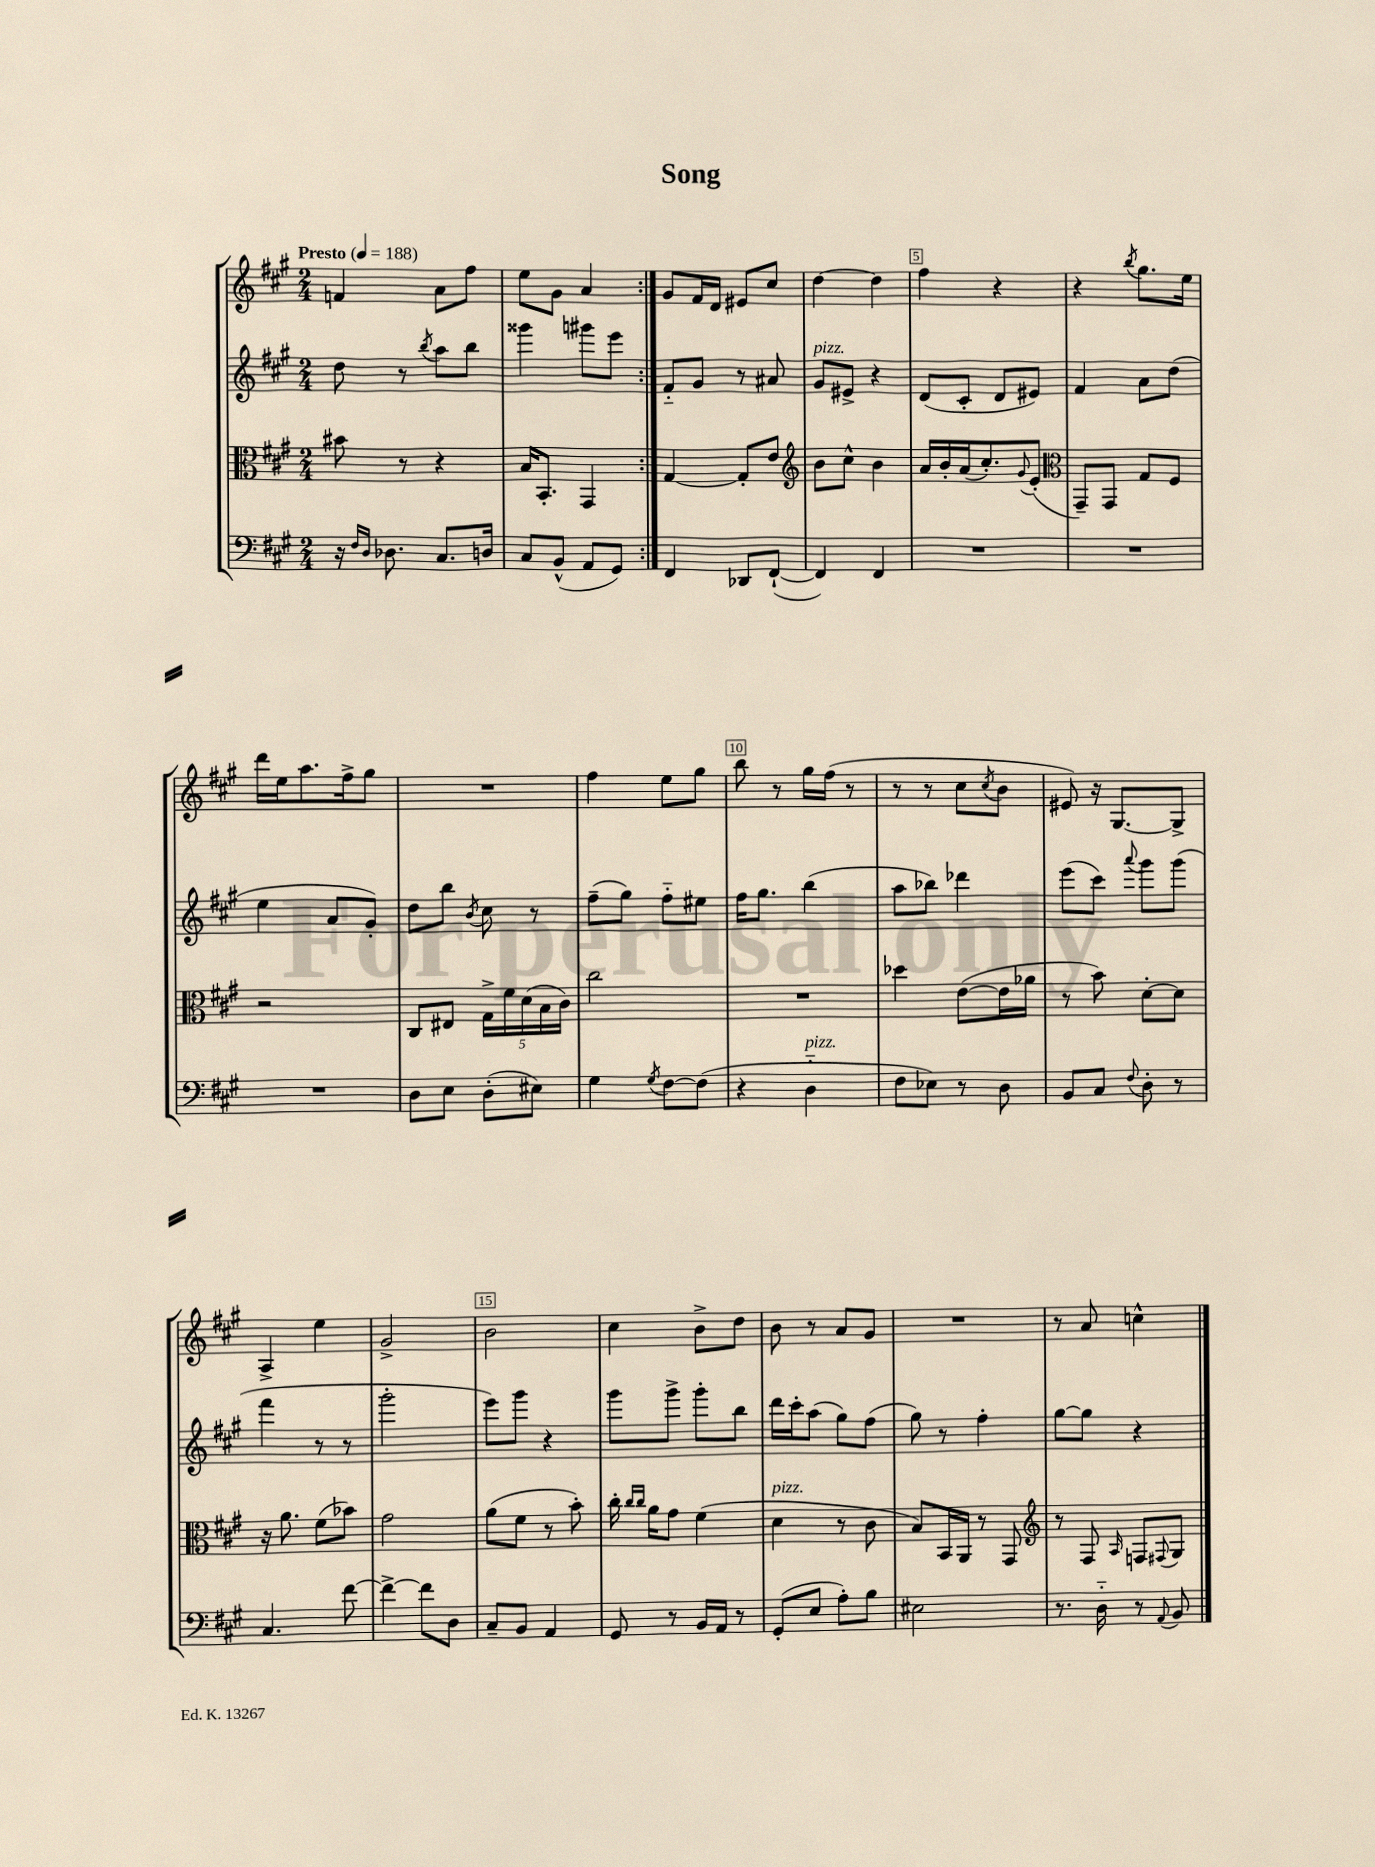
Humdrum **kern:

**kern	**kern	**kern	**kern
*part4	*part3	*part2	*part1
*staff4	*staff3	*staff2	*staff1
*clefF4	*clefC3	*clefG2	*clefG2
*k[f#c#g#]	*k[f#c#g#]	*k[f#c#g#]	*k[f#c#g#]
*M2/4	*M2/4	*M2/4	*M2/4
*MM188	*MM188	*MM188	*MM188
=1	=1	=1	=1
!	!	!	!LO:TX:a:B:t=Presto
16r	8b#X\	8dd\	4fn/
16qqF#/LL	.	.	.
16qqD/JJ	.	.	.
8.D-X\	.	.	.
.	8r	8r	.
.	.	8qbb/	.
8.C#/L	4r	8aa\L	8a\L
.	.	8bb\J	8ff#\J
16Dn/Jk	.	.	.
=2	=2	=2	=2
8C#/L	16B/KL	4ggg##X\	8ee\L
.	8.BB'/J	.	.
(8BB^^/J	.	.	8g#\J
8AA/L	4GG#/	8ggg#X\L	4a/
8GG#/J)	.	8eee\J	.
=3:|!	=3:|!	=3:|!	=3:|!
4FF#/	[4G#/	8f#/L	8g#/L
.	.	8g#/J	16f#/L
.	.	.	16d/JJ
8DD-X/L	8G#'/L]	8r	8e#X/L
([8FF#`/J	8e/J	8a#X/	8cc#/J
=4	=4	=4	=4
*	*clefG2	*	*
!	!	!LO:TX:a:i:t=pizz.	!
4FF#/])	8b\L	8g#/L	[4dd\
.	8cc#^^\J	8e#X^/J	.
4FF#/	4b\	4r	4dd\]
=5	=5	=5	=5
2r	16a/LL	(8d/L	4ff#\
.	16b'/	.	.
.	(16a/J	8c#'/J	.
.	8.cc#'/)	.	.
.	.	8d/L	4r
.	8qqg#/	.	.
.	(8e'/J	8e#X/J)	.
=6	=6	=6	=6
*	*clefC3	*	*
2r	8GG#~/L)	4f#/	4r
.	8GG#/J	.	.
.	.	.	8qbb/
.	8G#/L	8a\L	8.gg#\L
.	8F#/J	(8dd\J	.
.	.	.	16ee\Jk
!!LO:LB:g=z
=7	=7	=7	=7
2r	2r	4ee\	16ddd\LL
.	.	.	16ee\J
.	.	.	8.aa\
.	.	8a/L	.
.	.	.	16ff#^\k
.	.	8g#'/J)	8gg#\J
=8	=8	=8	=8
8D\L	8C#/L	8dd\L	2r
8E\J	8E#X/J	8bb\J	.
.	.	8qb/	.
(8D'\L	20G#^\LL	8cc#\	.
.	20f#\	.	.
.	(20d\	.	.
8E#X\J)	.	8r	.
.	20B\	.	.
.	20c#\JJ)	.	.
=9	=9	=9	=9
4G#\	2cc#\	(8ff#~\L	4ff#\
.	.	8gg#\J)	.
8qG#/	.	.	.
[8F#\L	.	8ff#\L	8ee\L
(8F#\J]	.	8ee#X\J	8gg#\J
=10	=10	=10	=10
4r	2r	16ff#\KL	8bb\
.	.	8.gg#\J	.
.	.	.	8r
!LO:TX:a:i:t=pizz.	!	!	!
4D\	.	(4bb\	16gg#\LL
.	.	.	(16ff#\JJ
.	.	.	8r
=11	=11	=11	=11
8F#\L	4dd-X\	8aa\L	8r
8E-X\J)	.	8bb-X\J)	8r
8r	([8e\L	4ddd-X\	8cc#\L
.	.	.	8qcc#/
8D\	16e\L]	.	8b\J
.	16a-X\JJ	.	.
=12	=12	=12	=12
8BB/L	8r	(8eee\L	8e#X/)
8C#/J	8b\)	8ccc#\J)	16r
.	.	.	[8.G#/L
8qqF#/	.	8qqaaa/	.
8D'\	[8d'\L	8ggg#\L	.
8r	8d\J]	(8ggg#\J	8G#^/J]
!!LO:LB:g=z
=13	=13	=13	=13
4.C#/	16r	4fff#\	4A^/
.	8.a\	.	.
.	(8f#\L	8r	4ee\
[8f#\	8b-X\J)	8r	.
=14	=14	=14	=14
4f#^\_	2g#\	2ggg#'\	2g#^/
8f#\L]	.	.	.
8D\J	.	.	.
=15	=15	=15	=15
8C#~/L	(8a\L	8eee\L)	2b\
8BB/J	8f#\J	8ggg#\J	.
4AA/	8r	4r	.
.	8b'\)	.	.
=16	=16	=16	=16
8GG#/	16cc#'\	8ggg#\L	4cc#\
.	16qqcc#/LL	.	.
.	16qqcc#/JJ	.	.
.	16a\KL	.	.
8r	8g#\J	8ggg#^\J	.
16BB/LL	(4f#\	8ggg#'\L	8b^\L
16AA/JJ	.	.	.
8r	.	8bb\J	8dd\J
=17	=17	=17	=17
!	!LO:TX:a:i:t=pizz.	!	!
(8GG#'/L	4d\	16ddd\LL	8b\
.	.	16ccc#'\J	.
8E/J	.	(8aa\J	8r
8A'\L)	8r	8gg#\L)	8a/L
8B\J	8c#\	(8ff#\J	8g#/J
=18	=18	=18	=18
2E#X\	8B/L)	8gg#\)	2r
.	16BB/L	8r	.
.	16AA/JJ	.	.
.	8r	4ff#'\	.
.	8GG#/	.	.
=19	=19	=19	=19
*	*clefG2	*	*
8.r	8r	[8gg#\L	8r
.	8F#/	8gg#\J]	8a/
16D\	.	.	.
.	16qqA/	.	.
8r	8Fn/L	4r	4ccn^^\
8qqAA/	8qqF#X/	.	.
8BB/	8G#/J	.	.
==	==	==	==
*-	*-	*-	*-
